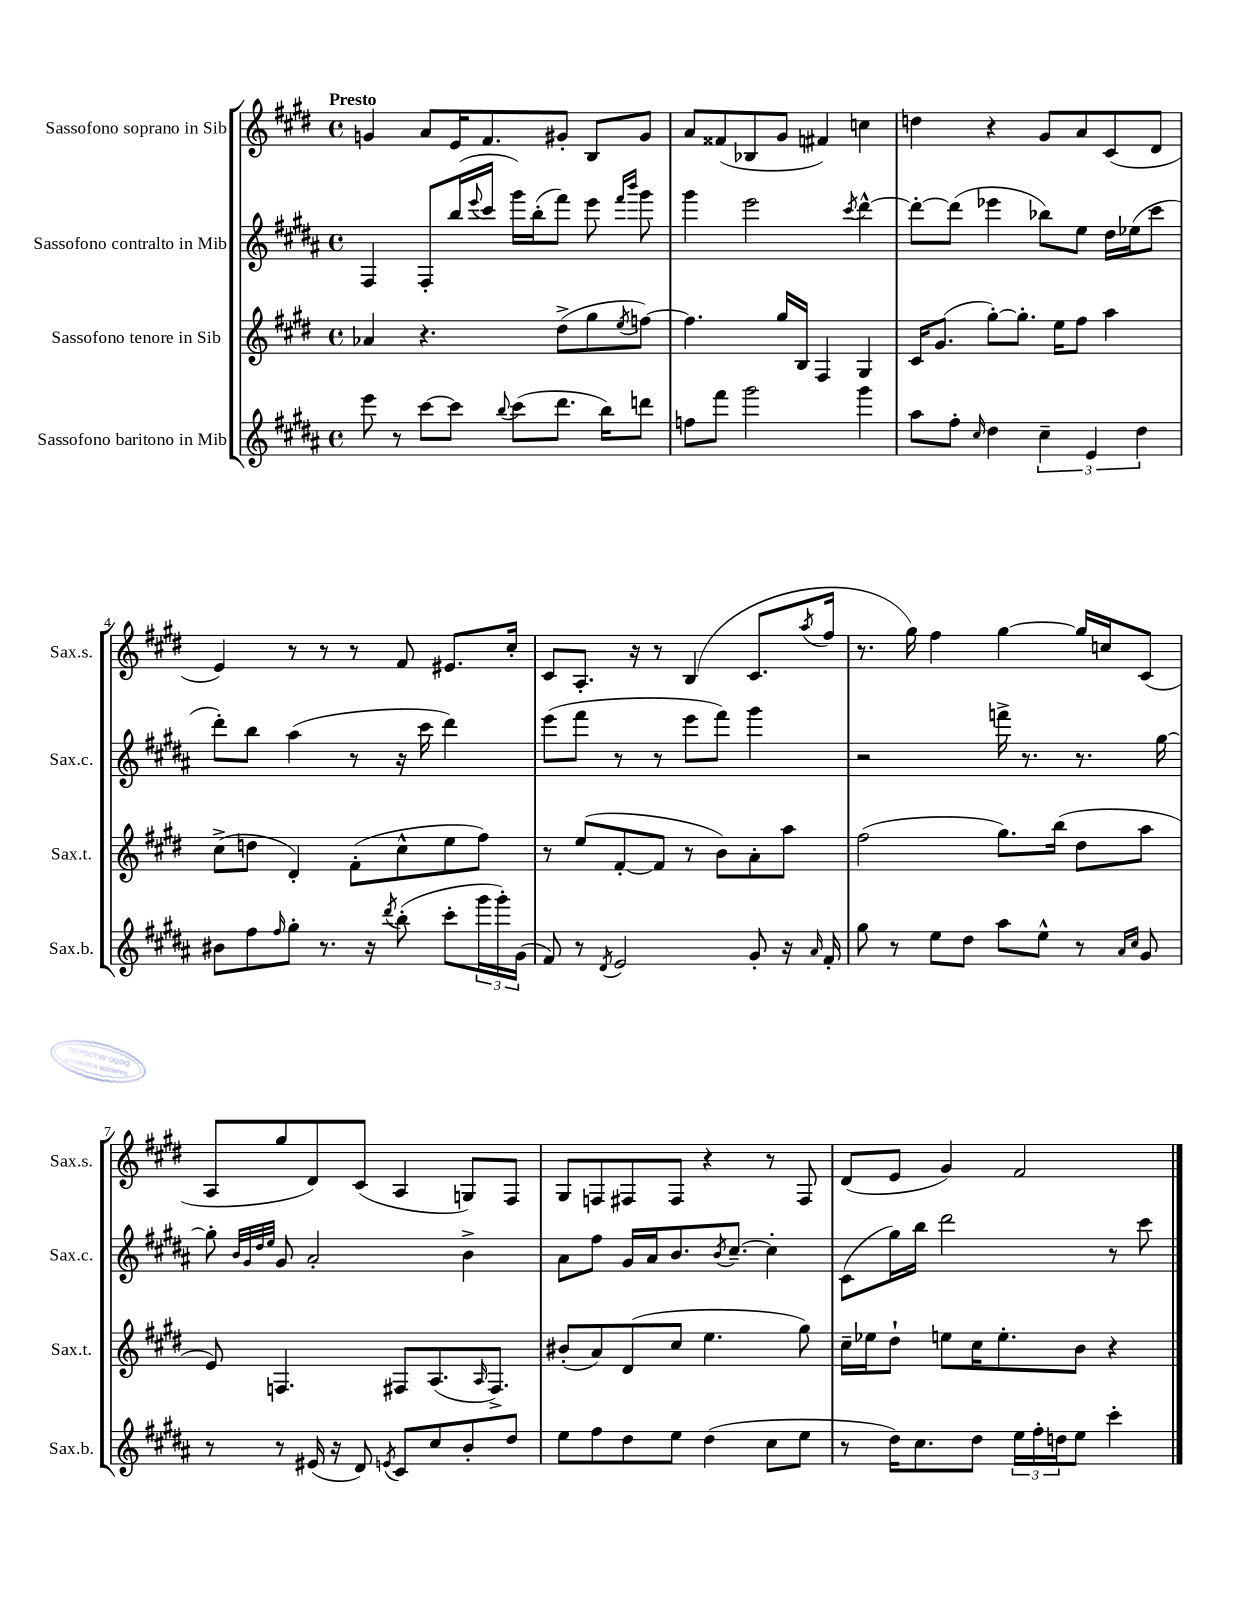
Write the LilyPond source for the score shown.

<<
\new StaffGroup <<
\new Staff = "s0" \with { instrumentName = "Sassofono soprano in Sib" shortInstrumentName = "Sax.s." } {
    \clef treble \key e \major \defaultTimeSignature \time 4/4 \tempo "Presto"
    g'4 a'8 e'16 fis'8. gis'8-. b8 gis'8 |
    a'8 fisis'8( bes8 gis'8 fis'4) c''4 |
    d''4 r4 gis'8 a'8 cis'8( dis'8 |
    e'4) r8 r8 r8 fis'8 eis'8. cis''16-. |
    cis'8 a8.-. r16 r8 b4( cis'8. \acciaccatura { a''8 } fis''16 |
    r8. gis''16) fis''4 gis''4~ gis''16 c''16 cis'8( |
    a8 gis''8 dis'8) cis'8( a4 g8) fis8 |
    gis8 f8 fis8 fis8 r4 r8 fis8 |
    dis'8( e'8 gis'4) fis'2 \bar "|." |
}
\new Staff = "s1" \with { instrumentName = "Sassofono contralto in Mib" shortInstrumentName = "Sax.c." } {
    \clef treble \key b \major \defaultTimeSignature \time 4/4
    fis4 fis8-. b''16( \appoggiatura { e'''8 } cis'''16 gis'''16) b''16-.( fis'''8) e'''8 \grace { fis'''16 b'''16 } gis'''8 |
    gis'''4 e'''2 \acciaccatura { cis'''8 } dis'''4~-^ |
    dis'''8~-. dis'''8( ees'''4 bes''8) e''8 dis''16 ees''16( cis'''8 |
    dis'''8-.) b''8 ais''4( r8 r16 cis'''16 dis'''4) |
    e'''8( fis'''8 r8 r8 e'''8 fis'''8) gis'''4 |
    r2 f'''16-> r8. r8. gis''16~ |
    gis''8-. \grace { b'32 gis'32 dis''32 e''32 } gis'8 ais'2-. b'4-> |
    ais'8 fis''8 gis'16 ais'16 b'8. \acciaccatura { b'8 } cis''8.~-- cis''4-. |
    cis'8( gis''16) b''16 dis'''2 r8 cis'''8 \bar "|." |
}
\new Staff = "s2" \with { instrumentName = "Sassofono tenore in Sib" shortInstrumentName = "Sax.t." } {
    \clef treble \key e \major \defaultTimeSignature \time 4/4
    aes'4 r4. dis''8->( gis''8 \acciaccatura { e''8 } f''8~) |
    f''4. gis''16 b16 fis4 gis4 |
    cis'16 gis'8.( gis''8~-.) gis''8.-. e''16 fis''8 a''4 |
    cis''8->( d''8 dis'4-.) fis'8-.( cis''8-^ e''8 fis''8) |
    r8 e''8( fis'8~-. fis'8 r8 b'8) a'8-. a''8 |
    fis''2( gis''8.) b''16( dis''8 a''8 |
    e'8) f4. fis8 a8.( \grace { a16 } fis8.->) |
    bis'8-.( a'8) dis'8( cis''8 e''4. gis''8) |
    cis''16-- ees''16 dis''8-! e''8 cis''16 e''8.-. b'8 r4 \bar "|." |
}
\new Staff = "s3" \with { instrumentName = "Sassofono baritono in Mib" shortInstrumentName = "Sax.b." } {
    \clef treble \key b \major \defaultTimeSignature \time 4/4
    e'''8 r8 cis'''8~ cis'''8 \appoggiatura { b''8 } cis'''8( dis'''8. b''16) d'''8 |
    f''8 fis'''8 gis'''2 gis'''4 |
    ais''8 fis''8-. \grace { cis''16 } dis''4 \tuplet 3/2 { cis''4-- e'4 dis''4 } |
    bis'8 fis''8 \grace { fis''16 } gis''8-. r8. r16 \acciaccatura { dis'''8 } b''8-.( cis'''8-. \tuplet 3/2 { gis'''16 gis'''16-.) gis'16( } |
    fis'8) r8 \acciaccatura { dis'8 } e'2 gis'8-. r16 \grace { ais'16 } fis'16-. |
    gis''8 r8 e''8 dis''8 ais''8 e''8-^ r8 \grace { ais'16 cis''16 } gis'8 |
    r8 r8 eis'16( r16 dis'8) \acciaccatura { e'8 } cis'8 cis''8 b'8-. dis''8 |
    e''8 fis''8 dis''8 e''8 dis''4( cis''8 e''8 |
    r8 dis''16) cis''8. dis''8 \tuplet 3/2 { e''16 fis''16-. d''16 } e''8 cis'''4-. \bar "|." |
}
>>
>>
